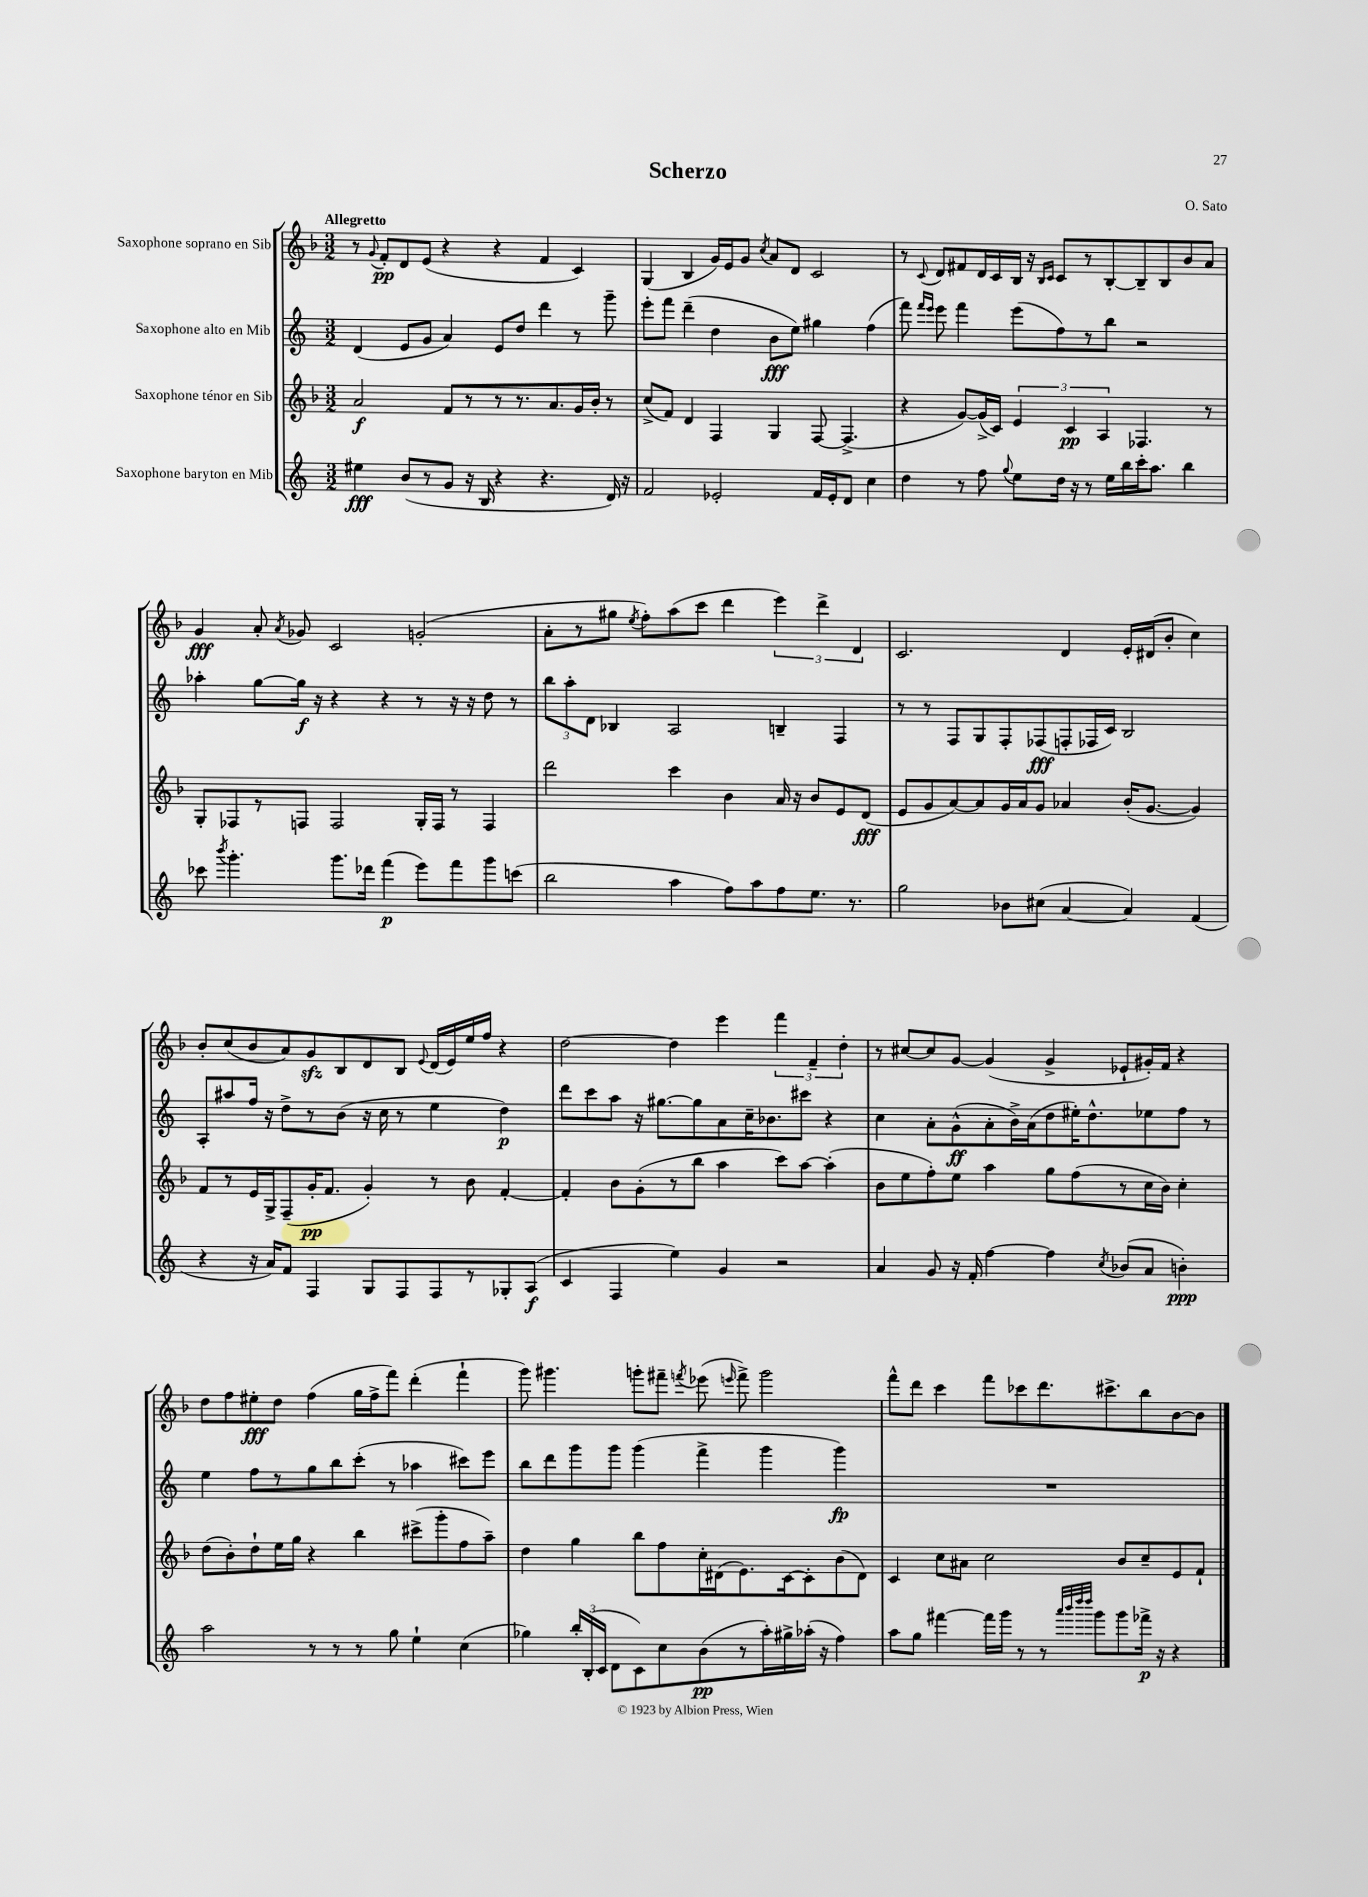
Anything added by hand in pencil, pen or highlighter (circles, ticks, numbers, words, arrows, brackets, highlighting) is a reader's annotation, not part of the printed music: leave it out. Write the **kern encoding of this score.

**kern	**kern	**kern	**kern
*staff4	*staff3	*staff2	*staff1
*clefG2	*clefG2	*clefG2	*clefG2
*k[]	*k[b-]	*k[]	*k[b-]
*M3/2	*M3/2	*M3/2	*M3/2
4ee#\	2a/	(4d/	8r
.	.	.	8qqg/
.	.	.	8f'/L
(8b/L	.	8e/L	8d/
8r	.	8g/J	(8e/J
8g/J	8f/L	4a/)	4r
16r	8r	.	.
16B/	.	.	.
4r	8r	8e/L	4r
.	8.r	8dd/J	.
4.r	.	4ddd\	4f/
.	8.a/	.	.
.	16g/L	8r	4c/)
.	16b-'/JJ	.	.
16d/)	8r	8ggg~\	.
16r	.	.	.
=	=	=	=
2f/	(8cc^/L	8eee'\L	(4G/
.	8f/J)	8fff\J	.
.	4d/	(4ddd~\	4B-/
2e-'/	4F/	4dd\	16g/LL)
.	.	.	16e/J
.	.	.	8g/J
.	.	.	8qcc/
.	4G/	8b\L	8a/L
.	.	8ee\J)	8d/J
16f/LL	[8F/	4gg#\	2c/
16e-'/J	.	.	.
8d/J	(4.F^/]	.	.
4cc\	.	(4ff\	.
=	=	=	=
4dd\	4r	8fff\)	8r
.	.	16qqfff/LL	.
.	.	16qqeee/JJ	8qqc/
.	.	8eee\	8d/L
8r	[8g/L)	4fff\	8f#/
8ff\	(16g^/]L	.	16d/L
.	16c/JJ)	.	16c/
8qqgg/	.	.	.
8ee\L	6e/	(8eee\L	16B-/JJ
.	.	.	16r
.	.	.	16qqB-/LL
.	.	.	16qqc/JJ
16dd\Jk	.	8ff\)	8c/L
.	6c/	.	.
16r	.	.	.
8r	.	8r	8r
.	6A/	.	.
16ee\LL	.	8bb\J	[8B-'/
16bb\	.	.	.
16ccc'\J	4.F-/	2r	8B-~/]
8.aa\J	.	.	.
.	.	.	8B-/
4bb\	.	.	8b-/
.	8r	.	8a/J
=	=	=	=
8ccc-\	8G'/L	4aa-'\	4g/
8qbbb/	.	.	.
4.ggg'\	8F-/	.	.
.	8r	[8gg\L	8a'/
.	.	.	8qa/
.	8F/J	16gg\]Jk	8g-/
.	.	16r	.
8.ggg\L	2F/	4r	2c/
16ddd-\Jk	.	.	.
(4fff\	.	4r	.
8eee\L)	16G'/LL	8r	(2g'/
.	16F/JJ	.	.
8fff\	8r	16r	.
.	.	16r	.
8ggg\	4F/	8dd\	.
(8ccc\J	.	8r	.
=	=	=	=
2bb\	2ddd\	12bb\L	8a'\L
.	.	12aa'\	.
.	.	.	8r
.	.	12d\J	.
.	.	4B-/	8gg#\J
.	.	.	8qee/
.	.	.	8ff'\L)
4aa\	4ccc\	2A/	(8aa\
.	.	.	8ccc\J
8ff\L)	4b-\	.	4ddd\
8aa\	.	.	.
8ff\	16a/	4B~/	6eee\)
.	16r	.	.
8.ee\J	8b-/L	.	.
.	.	.	6ddd^\
.	8e/	4F/	.
8.r	.	.	.
.	.	.	6d/
.	(8d/J	.	.
=	=	=	=
2gg\	8e/L	8r	2.c/
.	8g/	8r	.
.	[8a/)	8F/L	.
.	8a/]	8G/	.
8b-\L	16g/L	8F'/	.
.	16a/J	.	.
(8cc#\J	8g/J	(8F-/	.
[4a/	4a-/	8F'/	4d/
.	.	16F-/L	.
.	.	16c/JJ)	.
4a/])	(16b-'/LK	2B/	16e'/LL
.	[8.g/J	.	(16d#/J
.	.	.	8b-'/J
(4f/	4g/])	.	4cc\)
=	=	=	=
4r	8f/L	8A'/L	8b-'/L
.	8r	8aa#/	(8cc/
16r	16e/L	16ff/Jk	8b-/
16a/LK)	16G^/J	16r	.
8f/J	(8F~/	8dd^\L	8a/)
4F/	16g'/K	8r	8g/
.	8.f/J	.	.
.	.	(8b\J	8B-/
8G/L	4g'/)	16r	8d/
.	.	16cc\	.
8F/	.	8r	8B-/J
.	.	.	8qqe/
8F/	8r	4ee\	(16d/LL
.	.	.	16e/)
8r	8b-\	.	16ee/
.	.	.	16ff/JJ
8G-'/	[4f'/	4dd\)	4r
(8A/J	.	.	.
=	=	=	=
4c/	4f'/]	8ddd\L	[2dd\
.	.	8ccc\	.
4F/	8b-\L	8aa\J	.
.	(8g'\	16r	.
.	.	[8.gg#\L	.
4ee\)	8r	.	4dd\]
.	8bb-\J	8gg#\]	.
4g/	4aa\	8a\	4eee\
.	.	16cc~\K	.
.	.	8.b-\	.
2r	8ccc\L)	.	6fff\
.	[8aa\J	8ccc#\J	.
.	.	.	6f~/
.	(4aa'\]	4r	.
.	.	.	6dd'\
=	=	=	=
4a/	8b-\L	4cc\	8r
.	8ee\	.	[8cc#/L
8g/	8ff'\)	8a'\L	8cc#/]
16r	8ee\J	(8g^^\	[8g/J
16f'/	.	.	.
[4ff\	4aa\	8a'\	(4g/]
.	.	16b^\L)	.
.	.	(16a\J	.
4ff\]	8gg\L	8dd\	4g^/
.	(8ff\	16ee#'\K)	.
.	.	8.dd^^\	.
8qcc/	.	.	.
(8b-/L	8r	.	8e-`/L
8a/J	16cc\L	8ee-\	16g#'/L)
.	16b-\JJ)	.	16f/JJ
4b'\)	4cc'\	8ff\J	4r
.	.	8r	.
=	=	=	=
2aa\	(8dd\L	4ee\	8dd\L
.	8b-'\)	.	8ff\
.	8dd`\	8ff\L	8ee#'\
.	16ee\L	8r	8dd\J
.	16gg\JJ	.	.
8r	4r	8gg\	(4ff\
8r	.	8bb\	.
8r	4bb-\	(8ccc'\J	16gg\LL
.	.	.	16ff^\J
8gg\	.	8r	8fff\J)
4ee`\	(8ccc#^\L	4aa-\	(4ddd'\
.	8ggg'\	.	.
(4cc\	8ff\	8ccc#\L)	4fff`\
.	8aa~\J)	8eee\J	.
=	=	=	=
4gg-\)	4dd\	8bb\L	8ggg\)
.	.	8ddd\	4.ggg#\
24bb'/LL	4gg\	8ggg\	.
(24B'/	.	.	.
24c/JJ	.	.	.
8d\L	.	8ggg\J	.
8c\)	8bb-\L	(4ggg\	8ggg'\L
8cc\	8ff\	.	8fff#~\J
.	.	.	8qfff/
(8b\	16cc'\L	4fff^\	(8eee-\
.	(16d#\J	.	.
.	.	.	16qqeee/
8r	8.e\)	.	8fff^\)
16aa'\L)	.	4ggg\	2ggg\
16gg#^\	[16c\k	.	.
(16aa-'\JJ	8c'\]	.	.
16r	.	.	.
4ff\)	(8b-\	4ggg\)	.
.	8d#\J)	.	.
=	=	=	=
8aa\L	4c/	1.r	8fff^^\L
8gg\J	.	.	8ddd\J
[4fff#\	8cc\L	.	4ccc\
.	8a#\J	.	.
16fff#\]LL	2cc\	.	8fff\L
16ggg\JJ	.	.	.
8r	.	.	8ccc-\
8r	.	.	8.ddd\
32qqaaa/LLL	.	.	.
32qqbbb/	.	.	.
32qqdddd/	.	.	.
32qqdddd/JJJ	.	.	.
8ggg\L	.	.	.
.	.	.	8.ccc#^\
8ggg\	8b-/L	.	.
16fff-^\Jk	8cc~/	.	8bb-\
16r	.	.	.
4r	8e/	.	[8b-\
.	8f`/J	.	8b-\]J
==	==	==	==
*-	*-	*-	*-
